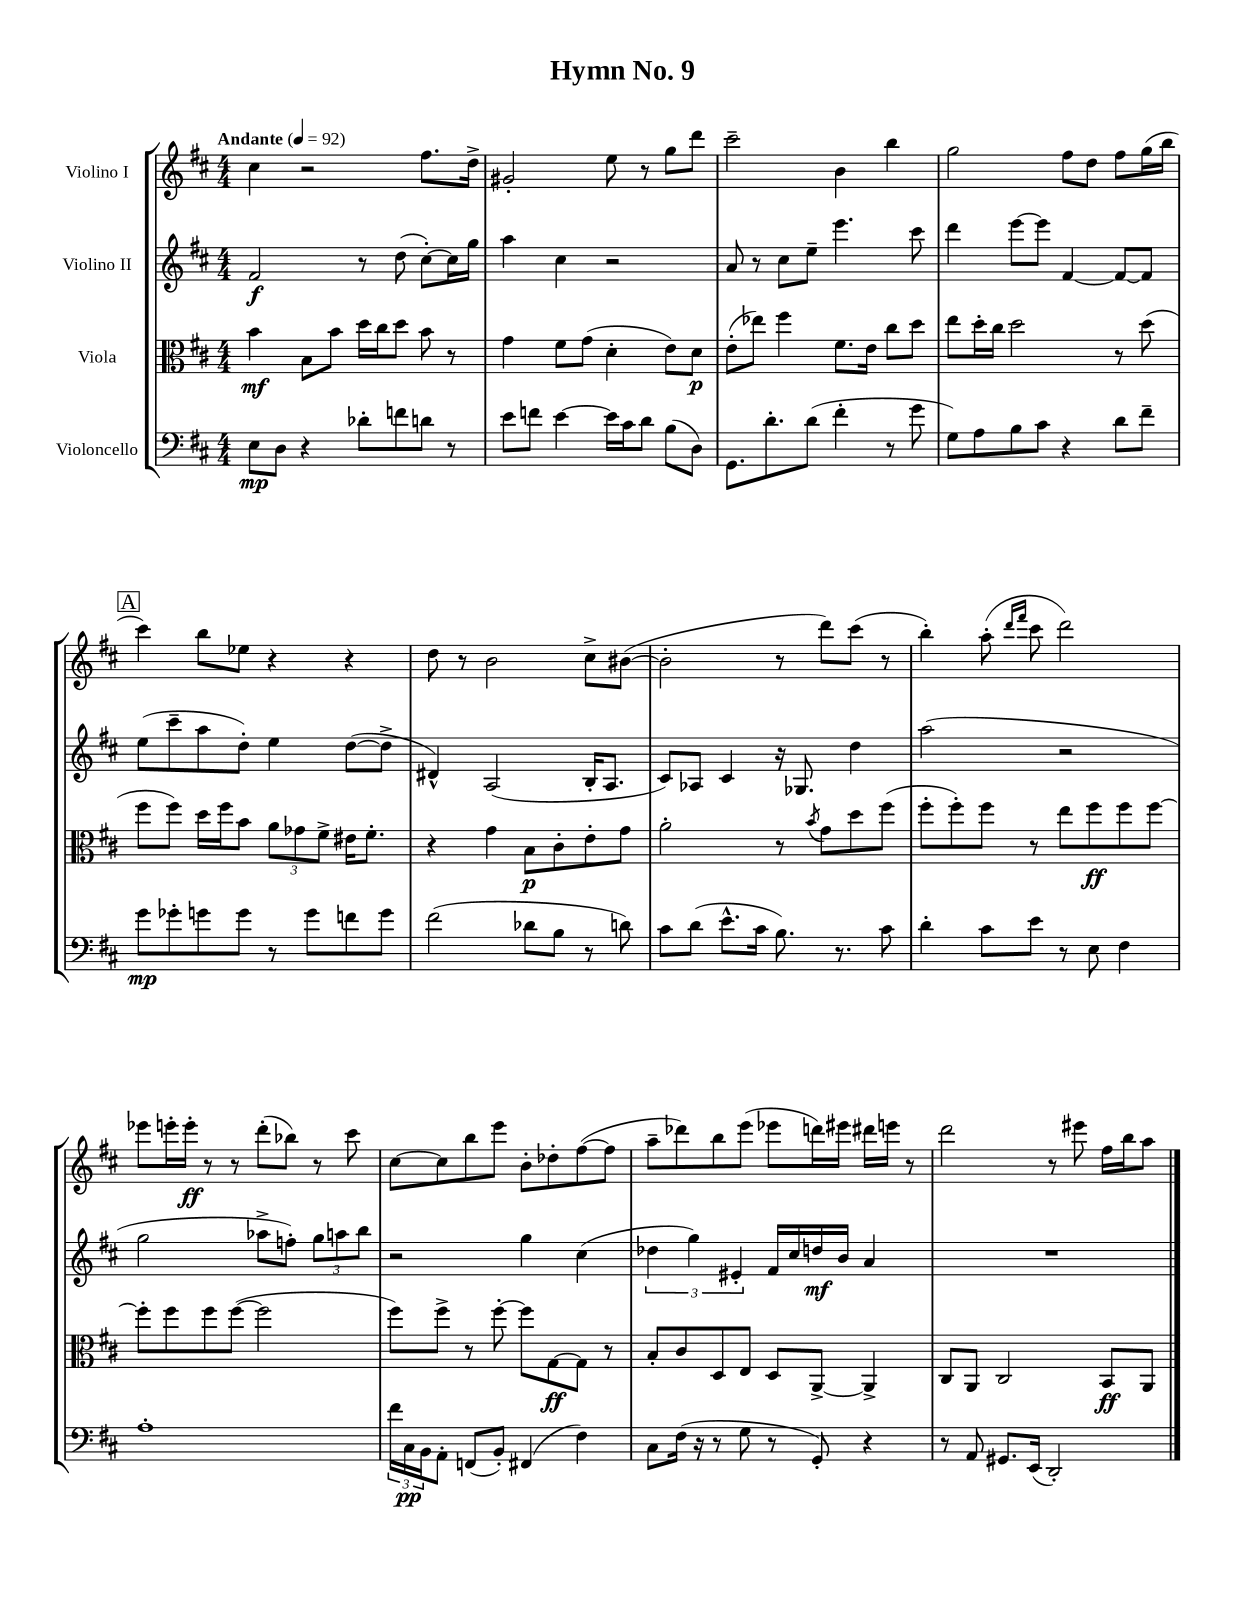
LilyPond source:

\header { title = "Hymn No. 9" }
<<
\new StaffGroup <<
\new Staff = "s0" \with { instrumentName = "Violino I" } {
    \clef treble \key d \major \numericTimeSignature \time 4/4 \tempo "Andante" 4 = 92
    cis''4 r2 fis''8. d''16-> |
    gis'2-. e''8 r8 g''8 d'''8 |
    cis'''2-- b'4 b''4 |
    g''2 fis''8 d''8 fis''8 g''16( b''16 |
    \mark \markup { \box "A" } cis'''4) b''8 ees''8 r4 r4 |
    d''8 r8 b'2 cis''8-> bis'8~( |
    bis'2-. r8 d'''8) cis'''8( r8 |
    b''4-.) a''8-.( \grace { d'''16 fis'''16 } cis'''8 d'''2) |
    ees'''8 e'''16-. e'''16-.\ff r8 r8 d'''8-.( bes''8) r8 cis'''8 |
    cis''8~ cis''8 b''8 e'''8 b'8-. des''8-. fis''8~( fis''8 |
    a''8-- des'''8) b''8 e'''8( ees'''8 d'''16) eis'''16 dis'''16 e'''16 r8 |
    d'''2 r8 eis'''8 fis''16 b''16 a''8 \bar "|." |
}
\new Staff = "s1" \with { instrumentName = "Violino II" } {
    \clef treble \key d \major \numericTimeSignature \time 4/4
    fis'2\f r8 d''8( cis''8~-.) cis''16 g''16 |
    a''4 cis''4 r2 |
    a'8 r8 cis''8 e''8-- e'''4. cis'''8 |
    d'''4 e'''8~ e'''8 fis'4~ fis'8~ fis'8 |
    \mark \markup { \box "A" } e''8( cis'''8-- a''8 d''8-.) e''4 d''8~( d''8-> |
    dis'4-^) a2( b16-. a8. |
    cis'8) aes8 cis'4 r16 ges8. d''4 |
    a''2( r2 |
    g''2 aes''8-> f''8-.) \tuplet 3/2 { g''8 a''8 b''8 } |
    r2 g''4 cis''4( |
    \tuplet 3/2 { des''4 g''4) eis'4-. } fis'16 cis''16 d''16\mf b'16 a'4 |
    R1 \bar "|." |
}
\new Staff = "s2" \with { instrumentName = "Viola" } {
    \clef alto \key d \major \numericTimeSignature \time 4/4
    b'4\mf b8 b'8 d''16 cis''16 d''8 b'8 r8 |
    g'4 fis'8 g'8( d'4-. e'8) d'8\p |
    e'8-.( ees''8) fis''4 fis'8. e'16 cis''8 d''8 |
    e''8 d''16-. cis''16 d''2 r8 d''8( |
    \mark \markup { \box "A" } fis''8 fis''8) d''16 fis''16 b'8 \tuplet 3/2 { a'8 ges'8 fis'8-> } eis'16 fis'8.-. |
    r4 g'4 b8\p cis'8-. e'8-. g'8 |
    a'2-. r8 \acciaccatura { b'8 } g'8 d''8 fis''8( |
    fis''8-. fis''8-.) fis''8 r8 e''8 fis''8\ff fis''8 fis''8~ |
    fis''8-. fis''8 fis''8 fis''8~( fis''2 |
    fis''8) fis''8-> r8 fis''8~-. fis''8 g8~\ff g8 r8 |
    b8-. cis'8 d8 e8 d8 a,8~-> a,4-> |
    cis8 a,8 cis2 b,8\ff a,8 \bar "|." |
}
\new Staff = "s3" \with { instrumentName = "Violoncello" } {
    \clef bass \key d \major \numericTimeSignature \time 4/4
    e8\mp d8 r4 des'8-. f'8 d'8 r8 |
    e'8 f'8 e'4~ e'16 cis'16 d'8 b8( d8) |
    g,8. d'8.-. d'8( fis'4-. r8 g'8 |
    g8) a8 b8 cis'8 r4 d'8 fis'8-- |
    \mark \markup { \box "A" } g'8\mp ges'8-. g'8 g'8 r8 g'8 f'8 g'8 |
    fis'2( des'8 b8 r8 d'8) |
    cis'8 d'8( e'8.-^ cis'16 b8.) r8. cis'8 |
    d'4-. cis'8 e'8 r8 e8 fis4 |
    a1-. |
    \tuplet 3/2 { fis'16 cis16\pp b,16 } a,8-. f,8( b,8-.) fis,4( fis4) |
    cis8 fis16( r16 r8 g8 r8 g,8-.) r4 |
    r8 a,8 gis,8. e,16( d,2-.) \bar "|." |
}
>>
>>
\layout { \context { \Score \remove "Bar_number_engraver" } }
